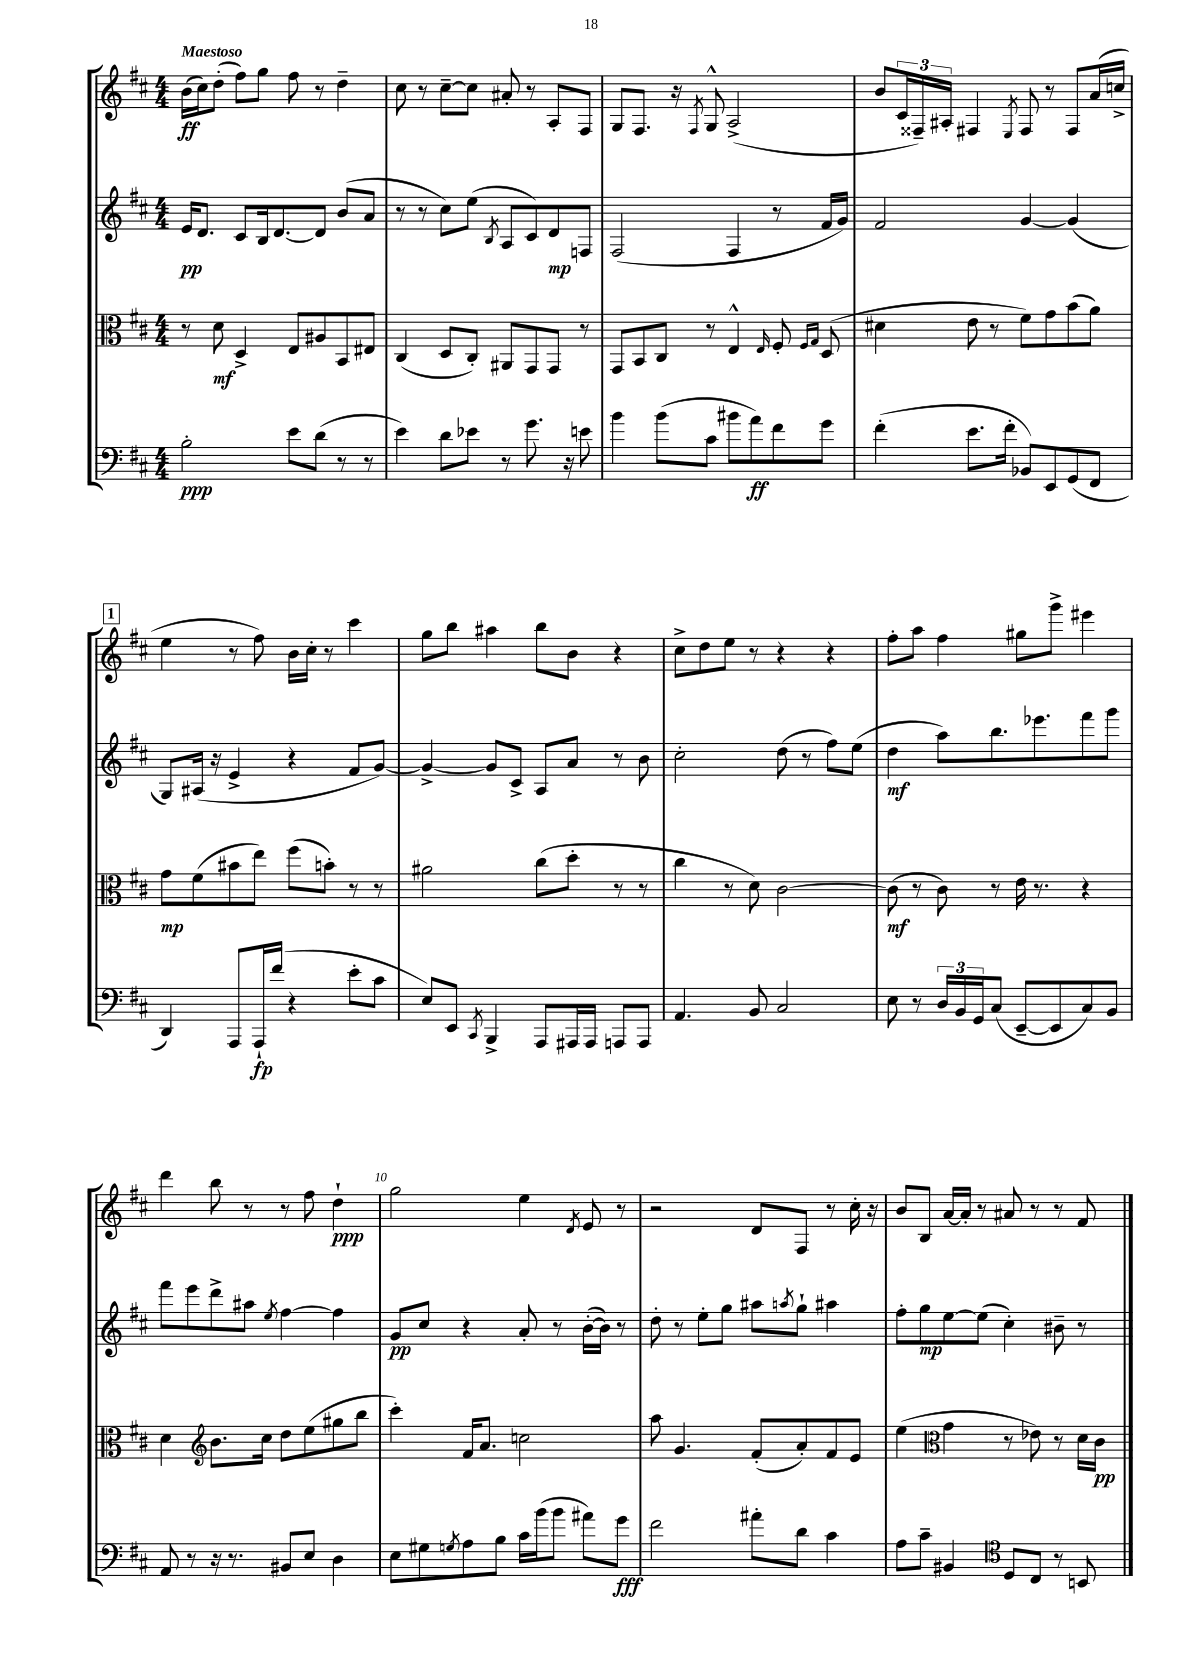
<<
\new StaffGroup <<
\new Staff = "s0" {
    \clef treble \key d \major \numericTimeSignature \time 4/4 \tempo "Maestoso"
    b'16\ff( cis''16) d''8-.( fis''8) g''8 fis''8 r8 d''4-- |
    cis''8 r8 cis''8~-- cis''8 ais'8-. r8 a8-. fis8 |
    g8 fis8. r16 \acciaccatura { fis8 } g8-^ a2->( |
    b'8 \tuplet 3/2 { cis'16 fisis16--) ais16-. } fis4 \acciaccatura { e8 } fis8 r8 fis8 a'16( c''16-> |
    \mark \markup { \box "1" } e''4 r8 fis''8) b'16 cis''16-. r8 cis'''4 |
    g''8 b''8 ais''4 b''8 b'8 r4 |
    cis''8-> d''8 e''8 r8 r4 r4 |
    fis''8-. a''8 fis''4 gis''8 g'''8-> eis'''4 |
    d'''4 b''8 r8 r8 fis''8 d''4-!\ppp |
    g''2 e''4 \acciaccatura { d'8 } e'8 r8 |
    r2 d'8 fis8 r8 cis''16-. r16 |
    b'8 b8 a'16~ a'16-. r8 ais'8 r8 r8 fis'8 \bar "|." |
}
\new Staff = "s1" {
    \clef treble \key d \major \numericTimeSignature \time 4/4
    e'16\pp d'8. cis'8 b16 d'8.~ d'8 b'8( a'8 |
    r8 r8 cis''8) e''8( \acciaccatura { b8 } a8 cis'8) d'8\mp f8 |
    fis2( fis4 r8 fis'16 g'16) |
    fis'2 g'4~ g'4( |
    \mark \markup { \box "1" } g8) ais16( r16 e'4-> r4 fis'8 g'8~) |
    g'4~-> g'8 cis'8-> a8 a'8 r8 b'8 |
    cis''2-. d''8( r8 fis''8) e''8( |
    d''4\mf a''8) b''8. ees'''8. fis'''8 g'''8 |
    fis'''8 e'''8 d'''8-> ais''8 \acciaccatura { e''8 } fis''4~ fis''4 |
    g'8\pp cis''8 r4 a'8-. r8 b'16~-.( b'16) r8 |
    d''8-. r8 e''8-. g''8 ais''8 \acciaccatura { a''8 } g''8-! ais''4 |
    fis''8-. g''8\mp e''8~ e''8( cis''4-.) bis'8-- r8 \bar "|." |
}
\new Staff = "s2" {
    \clef alto \key d \major \numericTimeSignature \time 4/4
    r8 d'8\mf d4-> e8 ais8 b,8 eis8 |
    cis4( d8 cis8-.) ais,8 g,8 g,8 r8 |
    g,8 b,8 cis8 r8 e4-^ \grace { e16 } fis8-. \grace { fis16 g16 } d8( |
    dis'4 e'8 r8 fis'8) g'8 b'8( a'8) |
    \mark \markup { \box "1" } g'8\mp fis'8( bis'8 e''8) fis''8( b'8-.) r8 r8 |
    ais'2 cis''8( d''8-. r8 r8 |
    cis''4 r8 d'8) cis'2~ |
    cis'8\mf( r8 cis'8) r8 e'16 r8. r4 |
    d'4 \clef treble b'8. cis''16 d''8 e''8( gis''8 b''8 |
    cis'''4-.) fis'16 a'8. c''2 |
    a''8 g'4. fis'8-.( a'8-.) fis'8 e'8 |
    e''4( \clef alto g'4 r8 ees'8) r8 d'16 cis'16\pp \bar "|." |
}
\new Staff = "s3" {
    \clef bass \key d \major \numericTimeSignature \time 4/4
    b2-.\ppp e'8 d'8( r8 r8 |
    e'4) d'8 ees'8 r8 g'8. r16 e'8 |
    b'4 b'8( cis'8 bis'8 a'8\ff) fis'8 g'8 |
    fis'4-.( e'8. fis'16-. bes,8) e,8 g,8( fis,8 |
    \mark \markup { \box "1" } d,4) a,,8 a,,16-!\fp fis'16( r4 e'8-. cis'8 |
    e8) e,8 \acciaccatura { cis,8 } b,,4-> a,,8 ais,,16 ais,,16 a,,8 a,,8 |
    a,4. b,8 cis2 |
    e8 r8 \tuplet 3/2 { d16 b,16 g,16 } cis8( e,8~-- e,8 cis8) b,8 |
    a,8 r8 r16 r8. bis,8 e8 d4 |
    e8 gis8 \acciaccatura { g8 } a8 b8 cis'16 b'16( b'8 ais'8) g'8\fff |
    fis'2 ais'8-. d'8 cis'4 |
    a8 cis'8-- bis,4 \clef tenor d8 cis8 r8 b,8 \bar "|." |
}
>>
>>
\layout { \context { \Score \override BarNumber.break-visibility = ##(#f #t #t) barNumberVisibility = #(every-nth-bar-number-visible 5) } }
